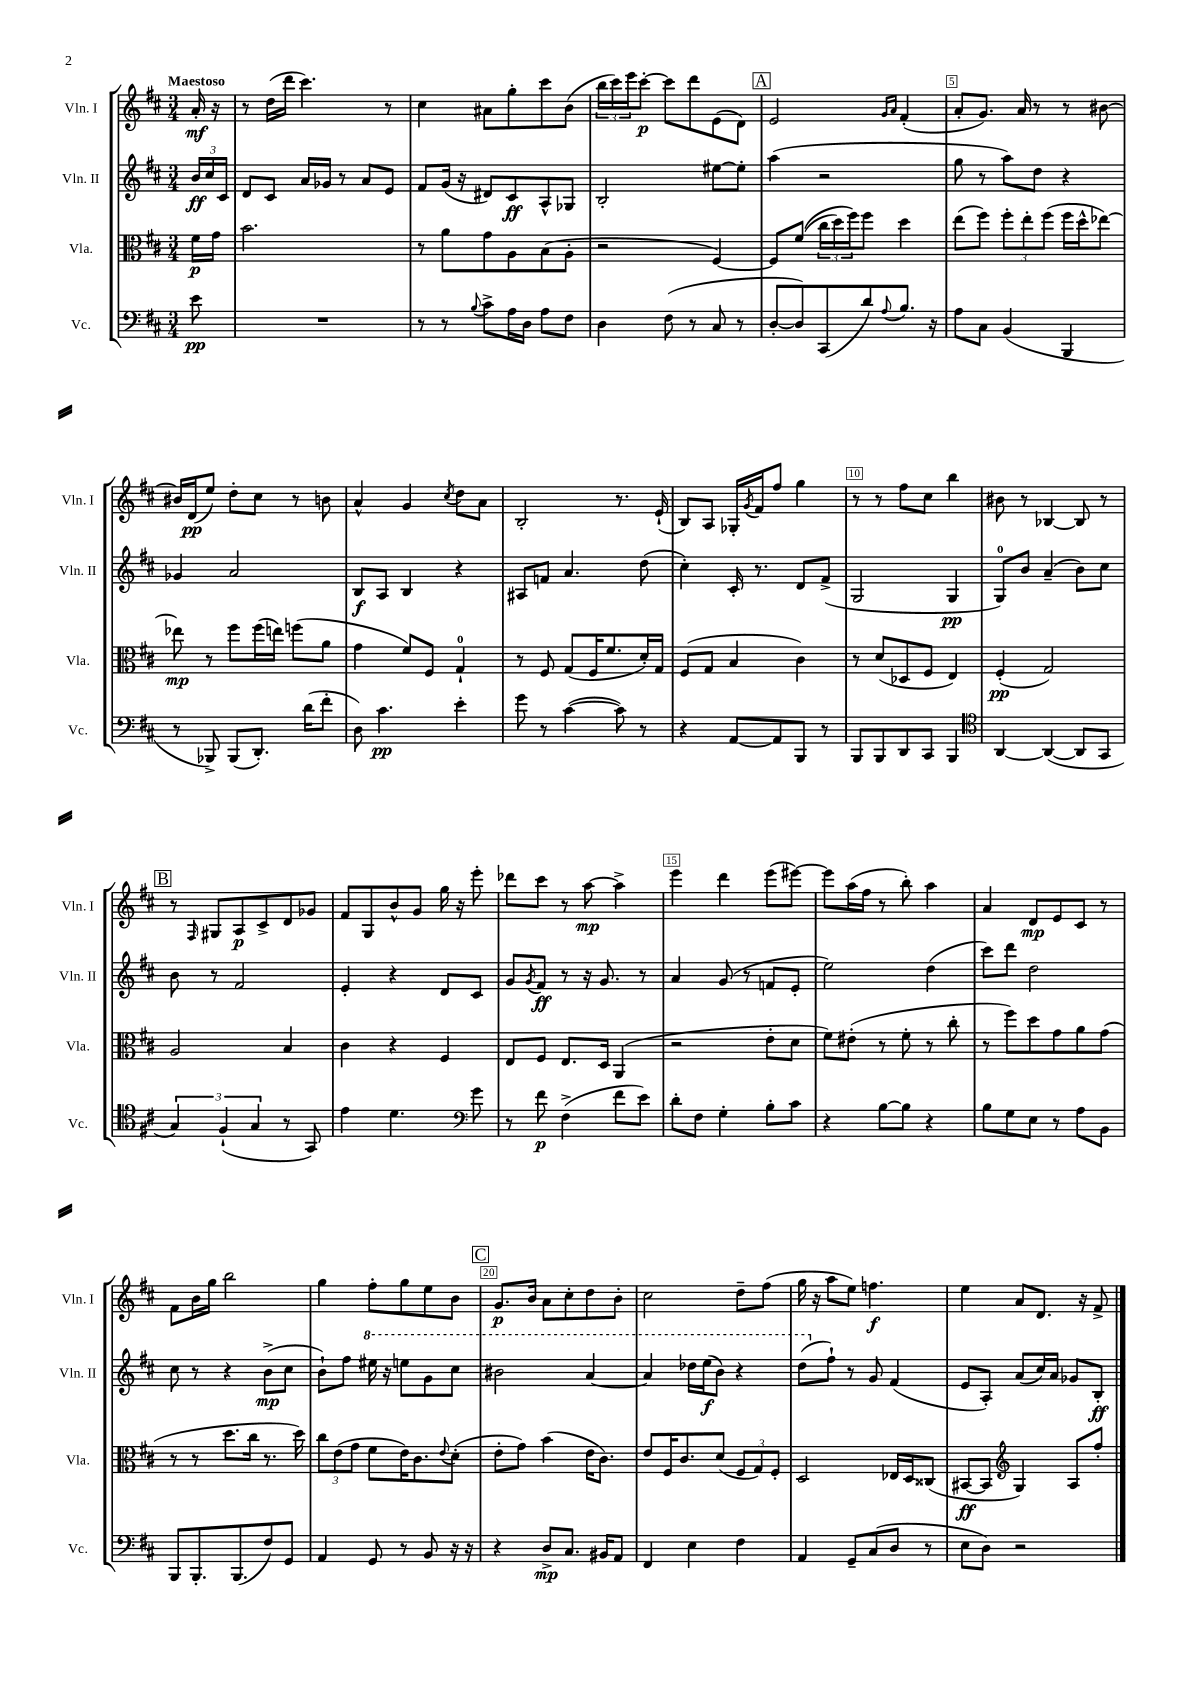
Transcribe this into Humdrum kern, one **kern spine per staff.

**kern	**dynam	**kern	**dynam	**kern	**dynam	**kern	**dynam
*part4	*part4	*part3	*part3	*part2	*part2	*part1	*part1
*staff4	*staff4	*staff3	*staff3	*staff2	*staff2	*staff1	*staff1
*I"Vc.	*	*I"Vla.	*	*I"Vln. II	*	*I"Vln. I	*
*I'Vc.	*	*I'Vla.	*	*I'Vln. II	*	*I'Vln. I	*
*clefF4	*	*clefC3	*	*clefG2	*	*clefG2	*
*k[f#c#]	*	*k[f#c#]	*	*k[f#c#]	*	*k[f#c#]	*
*M3/4	*	*M3/4	*	*M3/4	*	*M3/4	*
=	=	=	=	=	=	=	=
!	!	!	!	!	!	!LO:TX:a:B:t=Maestoso	!
8e\	pp	16f#\LL	p	24b/LL	ff	16a'/	mf
.	.	.	.	24cc#/	.	.	.
.	.	16g\JJ	.	.	.	16r	.
.	.	.	.	24c#/JJ	.	.	.
=1	=1	=1	=1	=1	=1	=1	=1
2.r	.	2.b\	.	8d/L	.	8r	.
.	.	.	.	8c#/J	.	(16dd\LL	.
.	.	.	.	.	.	16ddd\JJ	.
.	.	.	.	16a/LL	.	4.ccc#\)	.
.	.	.	.	16g-X/JJ	.	.	.
.	.	.	.	8r	.	.	.
.	.	.	.	8a/L	.	.	.
.	.	.	.	8e/J	.	8r	.
=2	=2	=2	=2	=2	=2	=2	=2
8r	.	8r	.	8f#/L	.	4cc#\	.
8r	.	8a\L	.	(16g/Jk	.	.	.
.	.	.	.	16r	.	.	.
8qqB/	.	.	.	.	.	.	.
8c#^\L	.	8g\	.	8d#X/L)	.	8a#X\L	.
16A\L	.	8A\	.	8c#/	ff	8gg'\	.
16D\JJ	.	.	.	.	.	.	.
8A\L	.	(8B\	.	8A^^/	.	8ccc#\	.
8F#\J	.	8A'\J	.	8G-X/J	.	(8b\J	.
=3	=3	=3	=3	=3	=3	=3	=3
4D\	.	2r	.	2B'/	.	24bb\LL	.
.	.	.	.	.	.	24ccc#\)	.
.	.	.	.	.	.	24eee\J	.
.	.	.	.	.	.	[8ccc#'\J	p
(8F#\	.	.	.	.	.	8ccc#\L]	.
8r	.	.	.	.	.	8ddd\	.
8C#/	.	[4F#/)	.	[8ee#X\L	.	(8e\	.
8r	.	.	.	8ee#'\J]	.	8d\J)	.
!!LO:REH:place=s1:t=A
=4	=4	=4	=4	=4	=4	=4	=4
[8D'/L	.	8F#/L]	.	(4aa\	.	2e/	.
8D/])	.	((8f#/J	.	.	.	.	.
(8CC#/	.	24cc#\LL	.	2r	.	.	.
.	.	24dd\)	.	.	.	.	.
.	.	24ff#\J)	.	.	.	.	.
8d/)	.	8ff#\J	.	.	.	.	.
.	.	.	.	.	.	16qqg/LL	.
8qqA/	.	.	.	.	.	16qqa/JJ	.
8.B/J	.	4dd\	.	.	.	(4f#'/	.
16r	.	.	.	.	.	.	.
=5	=5	=5	=5	=5	=5	=5	=5
8A\L	.	(8ee\L	.	8gg\	.	8a'/L	.
8C#\J	.	8ff#\J)	.	8r	.	8.g/J)	.
(4BB/	.	12ff#'\L	.	8aa\L)	.	.	.
.	.	.	.	.	.	16a/	.
.	.	12ee'\	.	.	.	.	.
.	.	.	.	8dd\J	.	8r	.
.	.	(12ff#\J	.	.	.	.	.
4BBB/	.	16ff#\LL	.	4r	.	8r	.
.	.	16dd^^\J	.	.	.	.	.
.	.	[8ee-X\J)	.	.	.	[8b#X\	.
!!LO:LB:g=z
=6	=6	=6	=6	=6	=6	=6	=6
8r	.	8ee-X\]	mp	4g-X/	.	16b#X/LL]	.
.	.	.	.	.	.	(16d/J	pp
8BBB-X^/)	.	8r	.	.	.	8ee/J)	.
(8BBB-/L	.	8ff#\L	.	2a/	.	8dd'\L	.
8.DD'/J)	.	(16ff#\L	.	.	.	8cc#\J	.
.	.	16een\JJ)	.	.	.	.	.
.	.	(8ffn\L	.	.	.	8r	.
(16d\KL	.	.	.	.	.	.	.
8f#'\J	.	8a\J	.	.	.	8bn\	.
=7	=7	=7	=7	=7	=7	=7	=7
8D\)	.	4g\	.	8B/L	f	4a^^/	.
4.c#\	pp	.	.	8A/J	.	.	.
.	.	8f#/L)	.	4B/	.	4g/	.
.	.	8F#/J	.	.	.	.	.
.	.	.	.	.	.	8qcc#/	.
4e'\	.	4G`/	.	4r	.	8dd\L	.
.	.	.	.	.	.	8a\J	.
=8	=8	=8	=8	=8	=8	=8	=8
8g\	.	8r	.	8A#X/L	.	2B'/	.
8r	.	8F#/	.	8fn/J	.	.	.
([4c#\	.	(8G/L	.	4.a/	.	.	.
.	.	16F#/K	.	.	.	.	.
.	.	8.f#/	.	.	.	.	.
8c#\])	.	.	.	.	.	8.r	.
8r	.	16d'/L)	.	(8dd\	.	.	.
.	.	16G/JJ	.	.	.	(16e`/	.
=9	=9	=9	=9	=9	=9	=9	=9
4r	.	(8F#/L	.	4cc#'\)	.	8B/L)	.
.	.	8G/J	.	.	.	8A/J	.
[8AA/L	.	4B/	.	16c#'/	.	16G-X'/LL	.
.	.	.	.	.	.	8qg/	.
.	.	.	.	8.r	.	16f#/J	.
8AA/]	.	.	.	.	.	8ff#/J	.
8BBB/J	.	4c#\)	.	8d/L	.	4gg\	.
8r	.	.	.	(8f#^/J	.	.	.
=10	=10	=10	=10	=10	=10	=10	=10
8BBB/L	.	8r	.	2G/	.	8r	.
8BBB/	.	(8d/L	.	.	.	8r	.
8DD/	.	8D-X/	.	.	.	8ff#\L	.
8CC#/J	.	8F#/J	.	.	.	8cc#\J	.
4BBB/	.	4E/)	.	4G/	pp	4bb\	.
=11	=11	=11	=11	=11	=11	=11	=11
*clefC4	*	*	*	*	*	*	*
[4AA/	.	(4F#'/	pp	8G/L)	.	8b#X\	.
.	.	.	.	8b/J	.	8r	.
(4AA/_	.	2G/)	.	(4a~/	.	[4B-X/	.
8AA/L]	.	.	.	8b\L)	.	8B-/]	.
8GG/J	.	.	.	8cc#\J	.	8r	.
!!LO:LB:g=z
!!LO:REH:place=s1:t=B
=12	=12	=12	=12	=12	=12	=12	=12
6G/)	.	2A/	.	8b\	.	8r	.
.	.	.	.	.	.	16qqF#/	.
.	.	.	.	8r	.	8G#X/L	.
(6F#`/	.	.	.	.	.	.	.
.	.	.	.	2f#/	.	8A/	p
6G/	.	.	.	.	.	.	.
.	.	.	.	.	.	8c#^/	.
8r	.	4B/	.	.	.	8d/	.
8GG/)	.	.	.	.	.	8g-X/J	.
=13	=13	=13	=13	=13	=13	=13	=13
4e\	.	4c#\	.	4e'/	.	8f#/L	.
.	.	.	.	.	.	8G/	.
4.d\	.	4r	.	4r	.	8b^^/	.
.	.	.	.	.	.	8g/J	.
.	.	4F#/	.	8d/L	.	16gg\	.
.	.	.	.	.	.	16r	.
*clefF4	*	*	*	*	*	*	*
8g\	.	.	.	8c#/J	.	8eee'\	.
=14	=14	=14	=14	=14	=14	=14	=14
8r	.	8E/L	.	8g/L	.	8ddd-X\L	.
.	.	.	.	8qg/	.	.	.
8f#\	p	8F#/J	.	8f#/J	ff	8ccc#\J	.
(4F#^\	.	8.E/L	.	8r	.	8r	.
.	.	.	.	16r	.	[8aa\	mp
.	.	16D/Jk	.	8.g/	.	.	.
8f#\L	.	(4AA/	.	.	.	4aa^\]	.
8e\J)	.	.	.	8r	.	.	.
=15	=15	=15	=15	=15	=15	=15	=15
8d'\L	.	2r	.	4a/	.	4eee\	.
8F#\J	.	.	.	.	.	.	.
4G'\	.	.	.	(8g/	.	4ddd\	.
.	.	.	.	8r	.	.	.
8B'\L	.	8e'\L	.	8fn/L	.	(8eee\L	.
8c#\J	.	8d\J	.	8e'/J	.	[8eee#X\J)	.
=16	=16	=16	=16	=16	=16	=16	=16
4r	.	8f#\L)	.	2ee\)	.	8eee#\L]	.
.	.	(8e#X'\J	.	.	.	(16aa\L	.
.	.	.	.	.	.	16ff#\JJ	.
[8B\L	.	8r	.	.	.	8r	.
8B\J]	.	8f#'\	.	.	.	8bb'\)	.
4r	.	8r	.	(4dd\	.	4aa\	.
.	.	8cc#'\	.	.	.	.	.
=17	=17	=17	=17	=17	=17	=17	=17
8B\L	.	8r	.	8ccc#\L)	.	4a/	.
8G\	.	8ff#\L)	.	8ddd\J	.	.	.
8E\J	.	8dd\	.	2dd\	.	8d/L	mp
8r	.	8g\	.	.	.	8e/	.
8A\L	.	8a\	.	.	.	8c#/J	.
8BB\J	.	(8g\J	.	.	.	8r	.
!!LO:LB:g=z
=18	=18	=18	=18	=18	=18	=18	=18
8BBB/L	.	8r	.	8cc#\	.	8f#\L	.
8.BBB'/	.	8r	.	8r	.	16b\L	.
.	.	.	.	.	.	16gg\JJ	.
.	.	8.dd\L	.	4r	.	2bb\	.
(8.BBB/	.	.	.	.	.	.	.
.	.	16cc#\Jk	.	.	.	.	.
8F#/)	.	8.r	.	(8b^\L	mp	.	.
8GG/J	.	.	.	8cc#\J	.	.	.
.	.	16dd\)	.	.	.	.	.
=19	=19	=19	=19	=19	=19	=19	=19
4AA/	.	12cc#\L	.	8b`\L)	.	4gg\	.
.	.	(12e\	.	.	.	.	.
.	.	.	.	8ff#\J	.	.	.
.	.	12g\J	.	.	.	.	.
*	*	*	*	*8va	*	*	*
8GG/	.	8f#\L	.	16eee#X\	.	8ff#'\L	.
.	.	.	.	16r	.	.	.
8r	.	16e\K)	.	8eeen\L	.	8gg\	.
.	.	8.c#\	.	.	.	.	.
8BB/	.	.	.	8gg\	.	8ee\	.
.	.	8qqe/	.	.	.	.	.
16r	.	(8d'\J	.	8ccc#\J	.	8b\J	.
16r	.	.	.	.	.	.	.
!!LO:REH:place=s1:t=C
=20	=20	=20	=20	=20	=20	=20	=20
4r	.	8e'\L	.	2bb#X\	.	8.g/L	p
.	.	8g\J)	.	.	.	.	.
.	.	.	.	.	.	16b/Jk	.
8D^/L	mp	(4b\	.	.	.	8a\L	.
8.C#/J	.	.	.	.	.	8cc#'\	.
.	.	16e\KL	.	[4aa/	.	8dd\	.
16BB#X/KL	.	8.c#\J)	.	.	.	.	.
8AA/J	.	.	.	.	.	8b'\J	.
=21	=21	=21	=21	=21	=21	=21	=21
4FF#/	.	8e/L	.	4aa/]	.	2cc#\	.
.	.	16F#/K	.	.	.	.	.
.	.	8.c#/	.	.	.	.	.
4E\	.	.	.	16ddd-X\LL	.	.	.
.	.	.	.	(16eee\J	f	.	.
.	.	(8d/J	.	8bb\J)	.	.	.
4F#\	.	12F#/L	.	4r	.	8dd~\L	.
.	.	12G/)	.	.	.	.	.
.	.	.	.	.	.	(8ff#\J	.
.	.	12F#'/J	.	.	.	.	.
=22	=22	=22	=22	=22	=22	=22	=22
4AA/	.	2D/	.	(8ddd\L	.	16gg\	.
.	.	.	.	.	.	16r	.
*	*	*	*	*X8va	*	*	*
.	.	.	.	8ff#`\J)	.	8aa\L	.
8GG~/L	.	.	.	8r	.	8ee\J)	.
(8C#/	.	.	.	8g/	.	4.ffn\	f
8D/J	.	16E-X/LL	.	(4f#/	.	.	.
.	.	16D/J	.	.	.	.	.
8r	.	(8C##X/J	.	.	.	.	.
=23	=23	=23	=23	=23	=23	=23	=23
8E\L	.	[8BB#X/L	ff	8e/L	.	4ee\	.
8D\J)	.	8BB#/J]	.	8A'/J)	.	.	.
*	*	*clefG2	*	*	*	*	*
2r	.	4G/)	.	(8a/L	.	8a/L	.
.	.	.	.	16cc#/L)	.	8.d/J	.
.	.	.	.	16a/JJ	.	.	.
.	.	8A/L	.	8g-X/L	.	.	.
.	.	.	.	.	.	16r	.
.	.	8ff#'/J	.	8B'/J	ff	8f#^/	.
==	==	==	==	==	==	==	==
*-	*-	*-	*-	*-	*-	*-	*-
